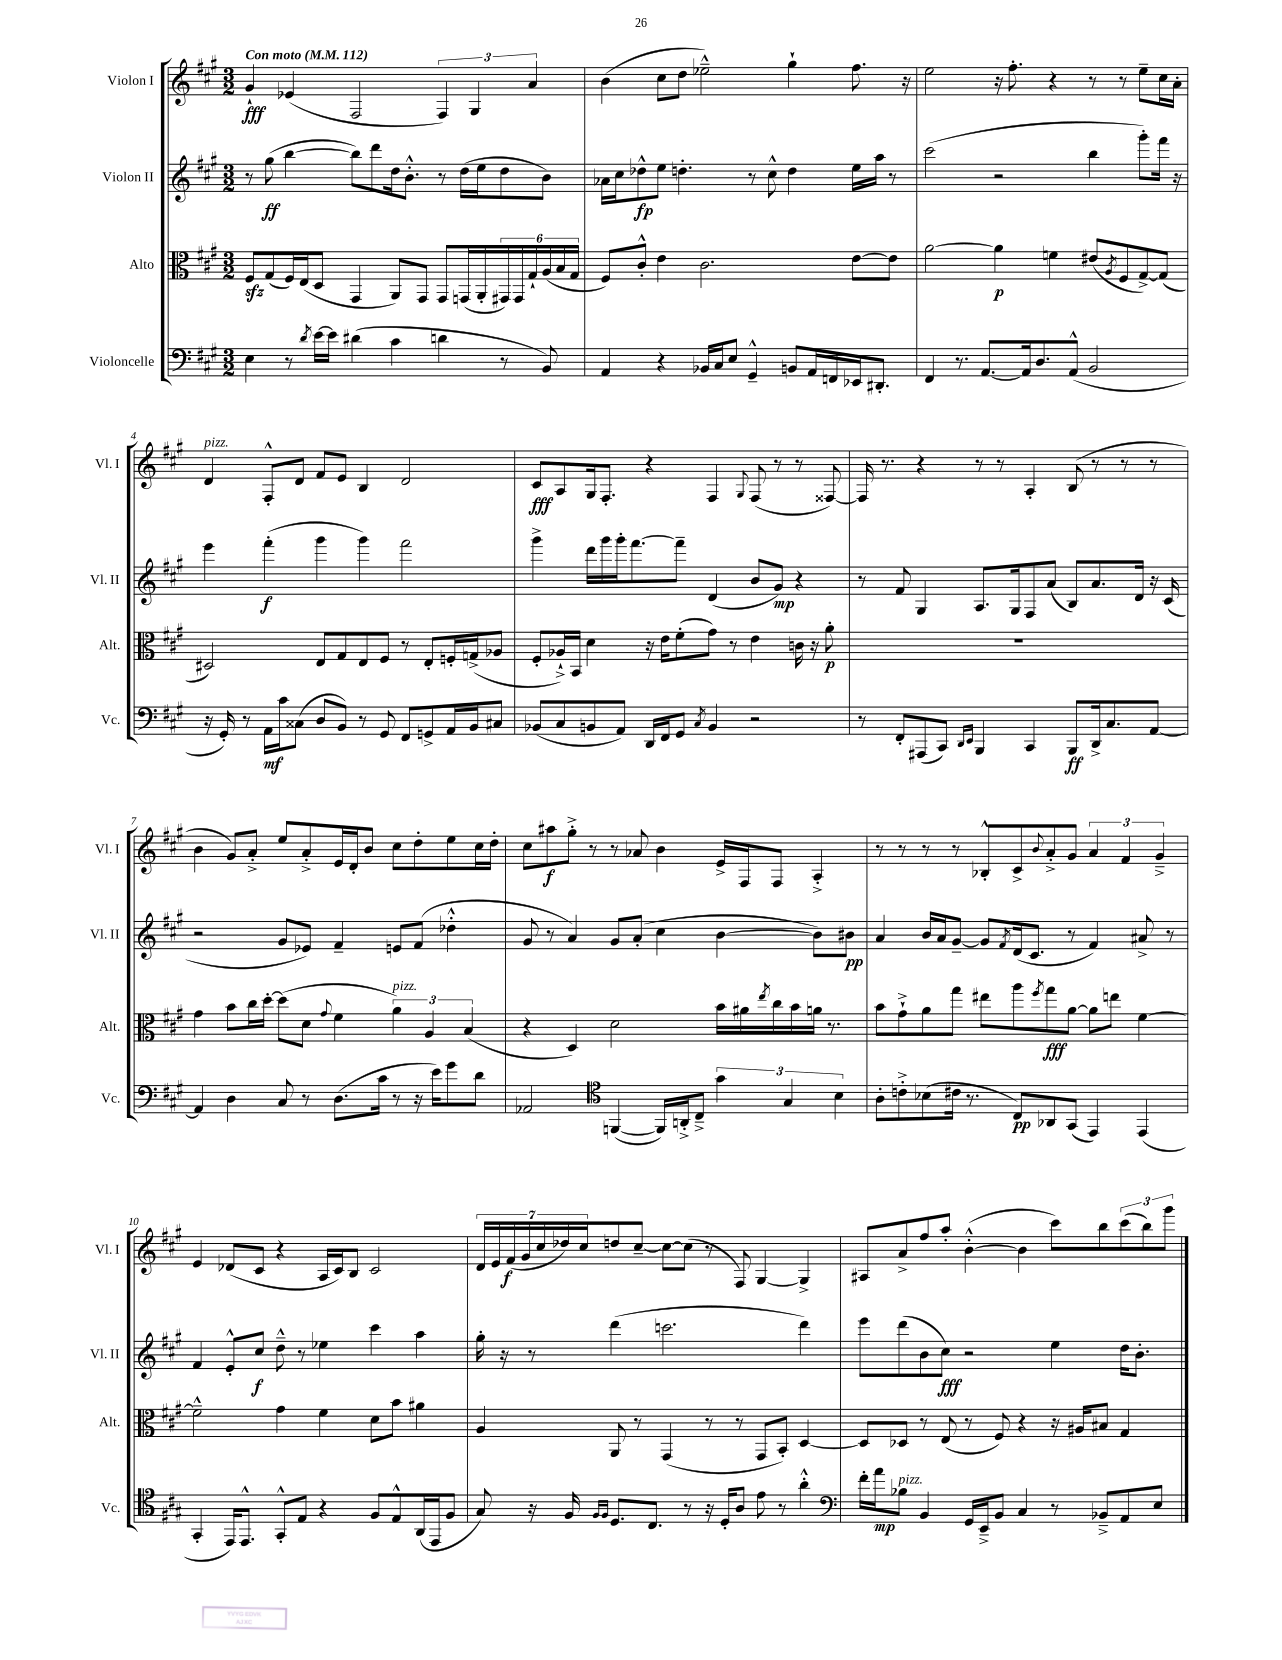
<<
\new StaffGroup <<
\new Staff = "s0" \with { instrumentName = "Violon I" shortInstrumentName = "Vl. I" } {
    \clef treble \key a \major \numericTimeSignature \time 3/2 \tempo "Con moto" 4 = 112
    gis'4-!\fff ees'4( fis2 \tuplet 3/2 { fis4) gis4 a'4 } |
    b'4( cis''8 d''8 ees''2---^) gis''4-! fis''8. r16 |
    e''2 r16 fis''8.-. r4 r8 r8 e''8-- cis''16 a'16-. |
    d'4^\markup { \italic "pizz." } fis8-.-^ d'8 fis'8 e'8 b4 d'2 |
    cis'8\fff a8 gis16 fis8.-. r4 fis4 \appoggiatura { gis8 } fis8( r8 r8 fisis8~) |
    fisis16 r8. r4 r8 r8 a4-. b8( r8 r8 r8 |
    b'4 gis'8) a'8-.-> e''8 a'8-.-> e'16 d'16-. b'8 cis''8 d''8-. e''8 cis''16 d''16-. |
    cis''8 ais''8\f gis''8-.-> r8 r8 aes'8 b'4 e'16-> fis16 fis8 a4-.-> |
    r8 r8 r8 r8 bes8-.-^ cis'8-> \appoggiatura { b'8 } a'8-.-> gis'8 \tuplet 3/2 { a'4 fis'4 gis'4---> } |
    e'4 des'8( cis'8 r4 a16 cis'16) b8 cis'2 |
    \tuplet 7/4 { d'16 e'16 fis'16\f( gis'16 cis''16 des''16) cis''16 } d''8 cis''8~-- cis''8~ cis''8( r8 fis8) gis4~ gis4-> |
    ais8 a'8-> fis''8 a''8-. b'4~-.-^( b'4 cis'''8) b''8 \tuplet 3/2 { cis'''8( b''8) gis'''8 } \bar "|." |
}
\new Staff = "s1" \with { instrumentName = "Violon II" shortInstrumentName = "Vl. II" } {
    \clef treble \key a \major \numericTimeSignature \time 3/2
    r8 gis''8\ff( b''4~ b''8) d'''8 d''16 b'8.-.-^ r8 d''16( e''16 d''8 b'8) |
    aes'16 cis''16 des''8-^\fp e''8 d''4.-. r8 cis''8-^ d''4 e''16 a''16 r8 |
    cis'''2( r2 b''4 gis'''8-.) fis'''16 r16 |
    e'''4 fis'''4-.\f( gis'''4 gis'''4) fis'''2 |
    gis'''4-> d'''16 gis'''16 gis'''16-. fis'''8.~ fis'''8-- d'4( b'8 gis'8\mp) r4 |
    r8 fis'8 gis4 a8. gis16 fis8 a'8( b8) a'8. d'16 r16 cis'16( |
    r2 gis'8 ees'8) fis'4-- e'8 fis'8( des''4-.-^ |
    gis'8 r8 a'4) gis'8 a'8-.( cis''4 b'4~ b'8) bis'8\pp |
    a'4 b'16 a'16 gis'8~-- gis'8 \acciaccatura { fis'8 } d'16( cis'8. r8 fis'4) ais'8-> r8 |
    fis'4 e'8-.-^ cis''8\f d''8---^ r8 ees''4 cis'''4 a''4 |
    gis''16-. r16 r8 d'''4( c'''2. d'''4) |
    e'''8 d'''8( b'8 cis''8\fff) r2 e''4 d''16 b'8.-. \bar "|." |
}
\new Staff = "s2" \with { instrumentName = "Alto" shortInstrumentName = "Alt." } {
    \clef alto \key a \major \numericTimeSignature \time 3/2
    fis8\sfz gis8( fis16) e16( d8 gis,4 a,8) gis,8 gis,8 g,16( a,16-. \tuplet 6/4 { gis,16) gis,16 gis16-! a16( b16 gis16 } |
    fis8) cis'8-.-^ e'4 cis'2. e'8~ e'8 |
    a'2~ a'4\p f'4 eis'8( \acciaccatura { a8 } fis8 gis8~->) gis8( |
    dis2) e8 gis8 e8 fis8 r8 e8-. f16-. g16->( aes8 |
    fis8-. aes16-!->) b,16 d'4 r16 e'16 fis'8-.( gis'8) r8 e'4 c'16 r16 a'8-.\p |
    R1. |
    gis'4 b'8 cis''16 d''16~-. d''8( d'8 \appoggiatura { gis'8 } fis'4 \tuplet 3/2 { a'4^\markup { \italic "pizz." }) a4 b4( } |
    r4 d4) d'2 b'16 ais'16 \acciaccatura { e''8 } cis''16 b'16 a'16 r8. |
    b'8 gis'8-!-> a'8 gis''8 eis''8 a''8 \acciaccatura { fis''8 } gis''8\fff a'8~ a'8 e''8 fis'4~ |
    fis'2---^ gis'4 fis'4 d'8 b'8 ais'4 |
    a4 a,8 r8 gis,4( r8 r8 gis,8 b,8-.) d4~ |
    d8 des8 r8 e8( r8 fis8) r4 r16 ais16 bis8 gis4 \bar "|." |
}
\new Staff = "s3" \with { instrumentName = "Violoncelle" shortInstrumentName = "Vc." } {
    \clef bass \key a \major \numericTimeSignature \time 3/2
    e4 r8 \acciaccatura { d'8 } e'16~ e'16 dis'4( cis'4 d'4 r8 b,8) |
    a,4 r4 bes,16 cis16 e8 gis,4---^ b,8 a,16 f,16 ees,16 dis,8.-. |
    fis,4 r8. a,8.~ a,16 d8. a,8-^( b,2 |
    r16 gis,16-.) r8 a,16\mf cis'16 cisis8( d8 b,8) r8 gis,8 fis,8 g,8-> a,16 b,16 cis8 |
    bes,8( cis8 b,8 a,8) d,16 fis,16 gis,8 \acciaccatura { cis8 } b,4 r2 |
    r8 fis,8-. ais,,8( cis,8) \grace { d,16 e,16 } b,,4 cis,4 b,,8\ff d,16-> cis8. a,8~ |
    a,4 d4 cis8 r8 d8.( cis'16 r8 r16 e'16) gis'8 d'8 |
    aes,2 \clef tenor f,4~( f,16) a,16-.-> cis8---> \tuplet 3/2 { gis'4 gis4 b4 } |
    a8-. c'8-.-> bes8( cis'16 r8. cis8\pp) aes,8 gis,8( e,4) e,4( |
    gis,4-. e,16) e,8.-^ gis,8-.-^ e8 r4 fis8 e8-^ a,16( e,16 fis8 |
    gis8) r16 fis16 \grace { fis16 fis16 } d8. cis8. r8 r16 d16-. a8 e'8 r8 a'4-.-^ |
    \clef bass fis'16-. a'16\mp bes8^\markup { \italic "pizz." } b,4 gis,16 e,16---> b,8 cis4 r8 bes,8---> a,8 e8 \bar "|." |
}
>>
>>
